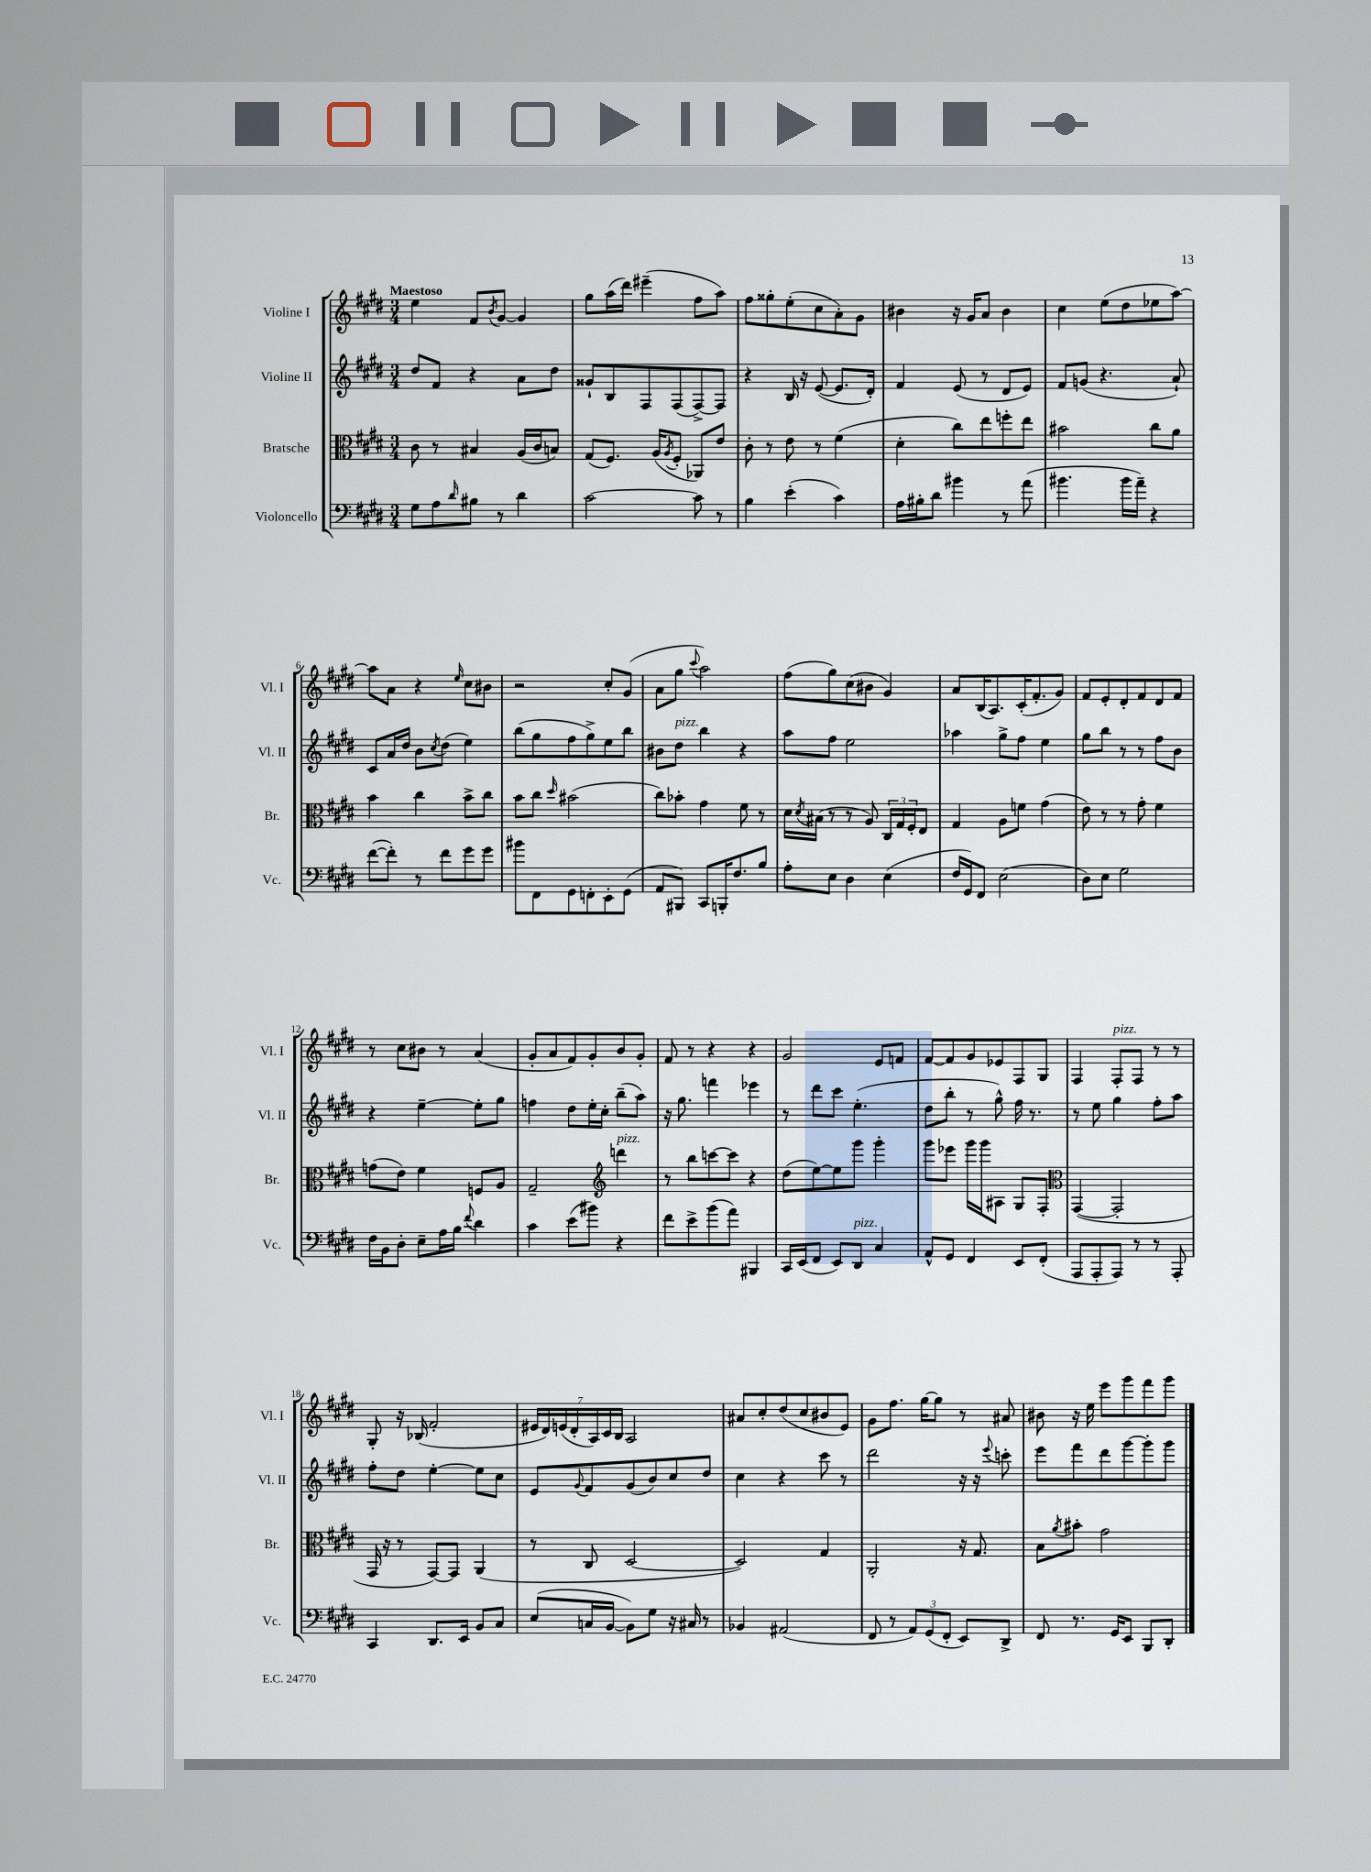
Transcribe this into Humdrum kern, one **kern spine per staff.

**kern	**kern	**kern	**kern
*staff4	*staff3	*staff2	*staff1
*clefF4	*clefC3	*clefG2	*clefG2
*k[f#c#g#d#]	*k[f#c#g#d#]	*k[f#c#g#d#]	*k[f#c#g#d#]
*M3/4	*M3/4	*M3/4	*M3/4
8G#\L	8c#\	8dd#/L	4ee\
8A\	8r	8f#/J	.
16qqd#/	.	.	.
8B#\J	4B#/	4r	8f#/L
.	.	.	8qb/
8r	.	.	[8g#/J
4d#\	(16A/LL	8a\L	4g#/]
.	16c#/J	.	.
.	8B/J)	8dd#\J	.
=	=	=	=
[2c#\	(8G#/L	8g##`/L	8gg#\L
.	8.F#/J)	8B/	(16aa\L
.	.	.	16ddd#\JJ)
.	.	8F#/	(4eee#~\
.	(16A/LK	.	.
.	8qA/	.	.
.	8F#'/J	(8F#/	.
8c#\]	8AA-/L)	[8F#^/)	8ff#\L
8r	8e/J	8F#/]J	8aa\J)
=	=	=	=
4B\	8c#'\	4r	8ff#\L
.	8r	.	8gg##'\
(4e'\	8e\	16B/	(8ee'\
.	.	16r	.
.	8r	([8e/	8cc#\
4c#\)	(4f#\	8.e/]L	8a'\)
.	.	.	8g#\J
.	.	16d#'/Jk)	.
=	=	=	=
16A\LL	4d#'\	4f#/	4b#\
16B#'\J	.	.	.
8d#\J	.	.	.
4b#\	8cc#\L)	(8e/	16r
.	.	.	16g#/LK
.	8ee\	8r	8a/J
8r	8ff'\	8d#/L	4b#\
(8a\	8ee\J	8e/J)	.
=	=	=	=
4.b#\	2b#\	8f#/L	4cc#\
.	.	(8g/J	.
.	.	4.r	(8ee\L
16b#\LL	.	.	8dd#\
16a~\JJ)	.	.	.
4r	8cc#\L	.	8ee-\
.	8a\J	8a`/)	[8aa\J)
=	=	=	=
([8f#\L	4b\	8c#/L	8aa\]L
8f#'\]J)	.	16a/L	8a\J
.	.	16dd#/JJ	.
8r	4cc#\	8b\L	4r
.	.	8qcc#/	.
8f#\L	.	(8dd#\J	.
.	.	.	16qqee/
8g#\	8b^\L	4ee\)	8cc#\L
8g#\J	8cc#\J	.	8b#\J
=	=	=	=
8b#\L	8b\L	(8bb\L	2r
8FF#\	8cc#\J	8gg#\	.
.	16qqdd#/	.	.
8GG#\	(2b#\	8ff#\	.
8FF'\	.	8gg#^\)	.
8EE'\	.	8ee\	8cc#'/L
(8GG#\J	.	8bb\J	(8g#/J
=	=	=	=
8AA/L	8cc#\L)	8b#\L	8a\L
8BBB#/J)	8b-'\J	8dd#\J	8gg#\J
.	.	.	8qqccc#/
8CC#/L	4g#\	4bb\	2aa\)
16BBB'/K	.	.	.
8.F#/	.	.	.
.	8f#\	4r	.
8B/J	8r	.	.
=	=	=	=
8A'\L	16d#\LL	8aa\L	(8ff#\L
.	8qd#/	.	.
.	(16B#\JJ	.	.
8E\J	8r	8ff#\J	8gg#\)
4D#\	8r	2ee\	(8cc#\
.	8A/)	.	8b#\J
(4E\	24C#/LL	.	4g#/)
.	24G#/	.	.
.	24F#'/J	.	.
.	8E/J	.	.
=	=	=	=
16F#/LL	4G#/	4aa-\	8a/L
16GG#/J)	.	.	.
8FF#/J	.	.	(16B/K
.	.	.	8.A/)
(2E\	8A\L	8gg#^\L	.
.	8f\J	8ff#\J	(16c#'/K
.	.	.	8.f#'/
.	(4g#\	4ee\	.
.	.	.	8g#/J)
=	=	=	=
8D#\L)	8e\)	8gg#\L	8f#/L
8E\J	8r	8bb\J	8e'/
2G#\	8r	8r	8d#'/
.	8g#'\	8r	8f#/
.	4f#\	8ff#\L	8d#/
.	.	8b\J	8f#/J
=	=	=	=
16F#\LL	(8g\L	4r	8r
16BB\J	.	.	.
8D#'\J	8e\J)	.	8cc#\L
8E~\L	4f#\	[4ee~\	8b#\J
16A\L	.	.	8r
16B\JJ	.	.	.
8qqf#/	.	.	.
4d#\	8F/L	8ee'\]L	(4a/
.	8A/J	8gg#\J	.
=	=	=	=
4c#\	2G#~/	4ff\	8g#'/L
.	.	.	8a/
(8e\L	.	8dd#\L	8f#/)
8b#\J)	.	16ee'\L	8g#'/
.	.	16cc#'\JJ	.
*	*clefG2	*	*
4r	4ddd\	(8bb~\L	8b/
.	.	8aa\J)	8g#'/J
=	=	=	=
8f#\L	8r	16r	8f#/
.	.	8.gg#\	.
8e^\	8bb\L	.	8r
(8b\	[8ccc\	4fff\	4r
8a\J)	8ccc\]J	.	.
4BBB#/	4r	4eee-\	4r
=	=	=	=
16CC#/LL	(8dd#\L	8r	2g#/
(16EE/J	.	.	.
8FF#/J	[8ee\)	8ddd#\L	.
8EE/L)	8ee\]	8ccc#\J	.
8DD#/J	8ggg#\J	(4.ee'\	.
4C#/	4ggg#'\	.	8e/L
.	.	.	8f/J
=	=	=	=
8AA^^/L	8ggg#\L	8dd#\L	[8f#/L
8GG#/J	8eee-\J	8bb'\J	8f#/]
4FF#/	16ggg#\LL	8r	8g#/
.	16ggg#\J	.	.
.	8A#\J	8gg#^^\)	8e-/
8EE/L	8G#/L	16ff#\	8F#/
.	.	8.r	.
(8FF#'/J	8F#'/J	.	8G#/J
=	=	=	=
*	*clefC3	*	*
8AAA/L	([4GG#/	8r	4F#/
8AAA'/	.	8ee\	.
8AAA/J)	2GG#'/]	4gg#\	8F#'/L
8r	.	.	8F#/J
8r	.	8ff#'\L	8r
8AAA'/	.	8aa\J	8r
=	=	=	=
4CC#/	16GG#/	8ff#'\L	8G#'/
.	16r	.	.
.	8r	8dd#\J	16r
.	.	.	(16B-/
8.DD#/L	[8GG#/L)	[4ee'\	2f#'/
.	8GG#/]J	.	.
16EE/Jk	.	.	.
8BB/L	(4AA/	8ee\]L	.
8C#/J	.	8cc#\J	.
=	=	=	=
(8E/L	8r	8e/L	28e#/LL
.	.	.	28d#/)
.	.	.	(28e/
.	.	.	28d#'/
.	.	8qqg#/	.
16C/L	8C#/	8f#/	.
.	.	.	28A/)
.	.	.	28c#/
[16BB/JJ	.	.	.
.	.	.	28B/JJ
8BB\]L)	[2D#/	(8g#/	2A/
8G#\J	.	8b/)	.
16r	.	8cc#/	.
16C#/	.	.	.
8r	.	8dd#/J	.
=	=	=	=
4BB-/	2D#/])	4cc#\	8a#/L
.	.	.	8cc#'/
(2AA#/	.	4r	(8dd#/
.	.	.	8cc#/
.	4G#/	8ccc#\	8b#/
.	.	8r	8e/J)
=	=	=	=
8FF#/	2AA'/	2ddd#\	8g#\L
8r	.	.	8.ff#\J
12AA/L)	.	.	.
.	.	.	[16gg#\LK
(12GG#/	.	.	.
.	.	.	8gg#\]J
12FF#'/J	.	.	.
8EE/L)	16r	16r	8r
.	8.G#/	16r	.
.	.	8qqeee/	.
8DD#^/J	.	8ccc'\	8a#/
=	=	=	=
8FF#/	8B\L	8eee\L	8b#\
.	8qa/	.	.
8.r	8b#'\J	8fff#\	16r
.	.	.	16ee\
.	2g#\	8ddd#\	8eee\L
16GG#/LK	.	.	.
8EE/J	.	[8ggg#\	8ggg#\
8BBB/L	.	8ggg#'\]	8fff#\
8DD#'/J	.	8ggg#\J	8ggg#\J
==	==	==	==
*-	*-	*-	*-
